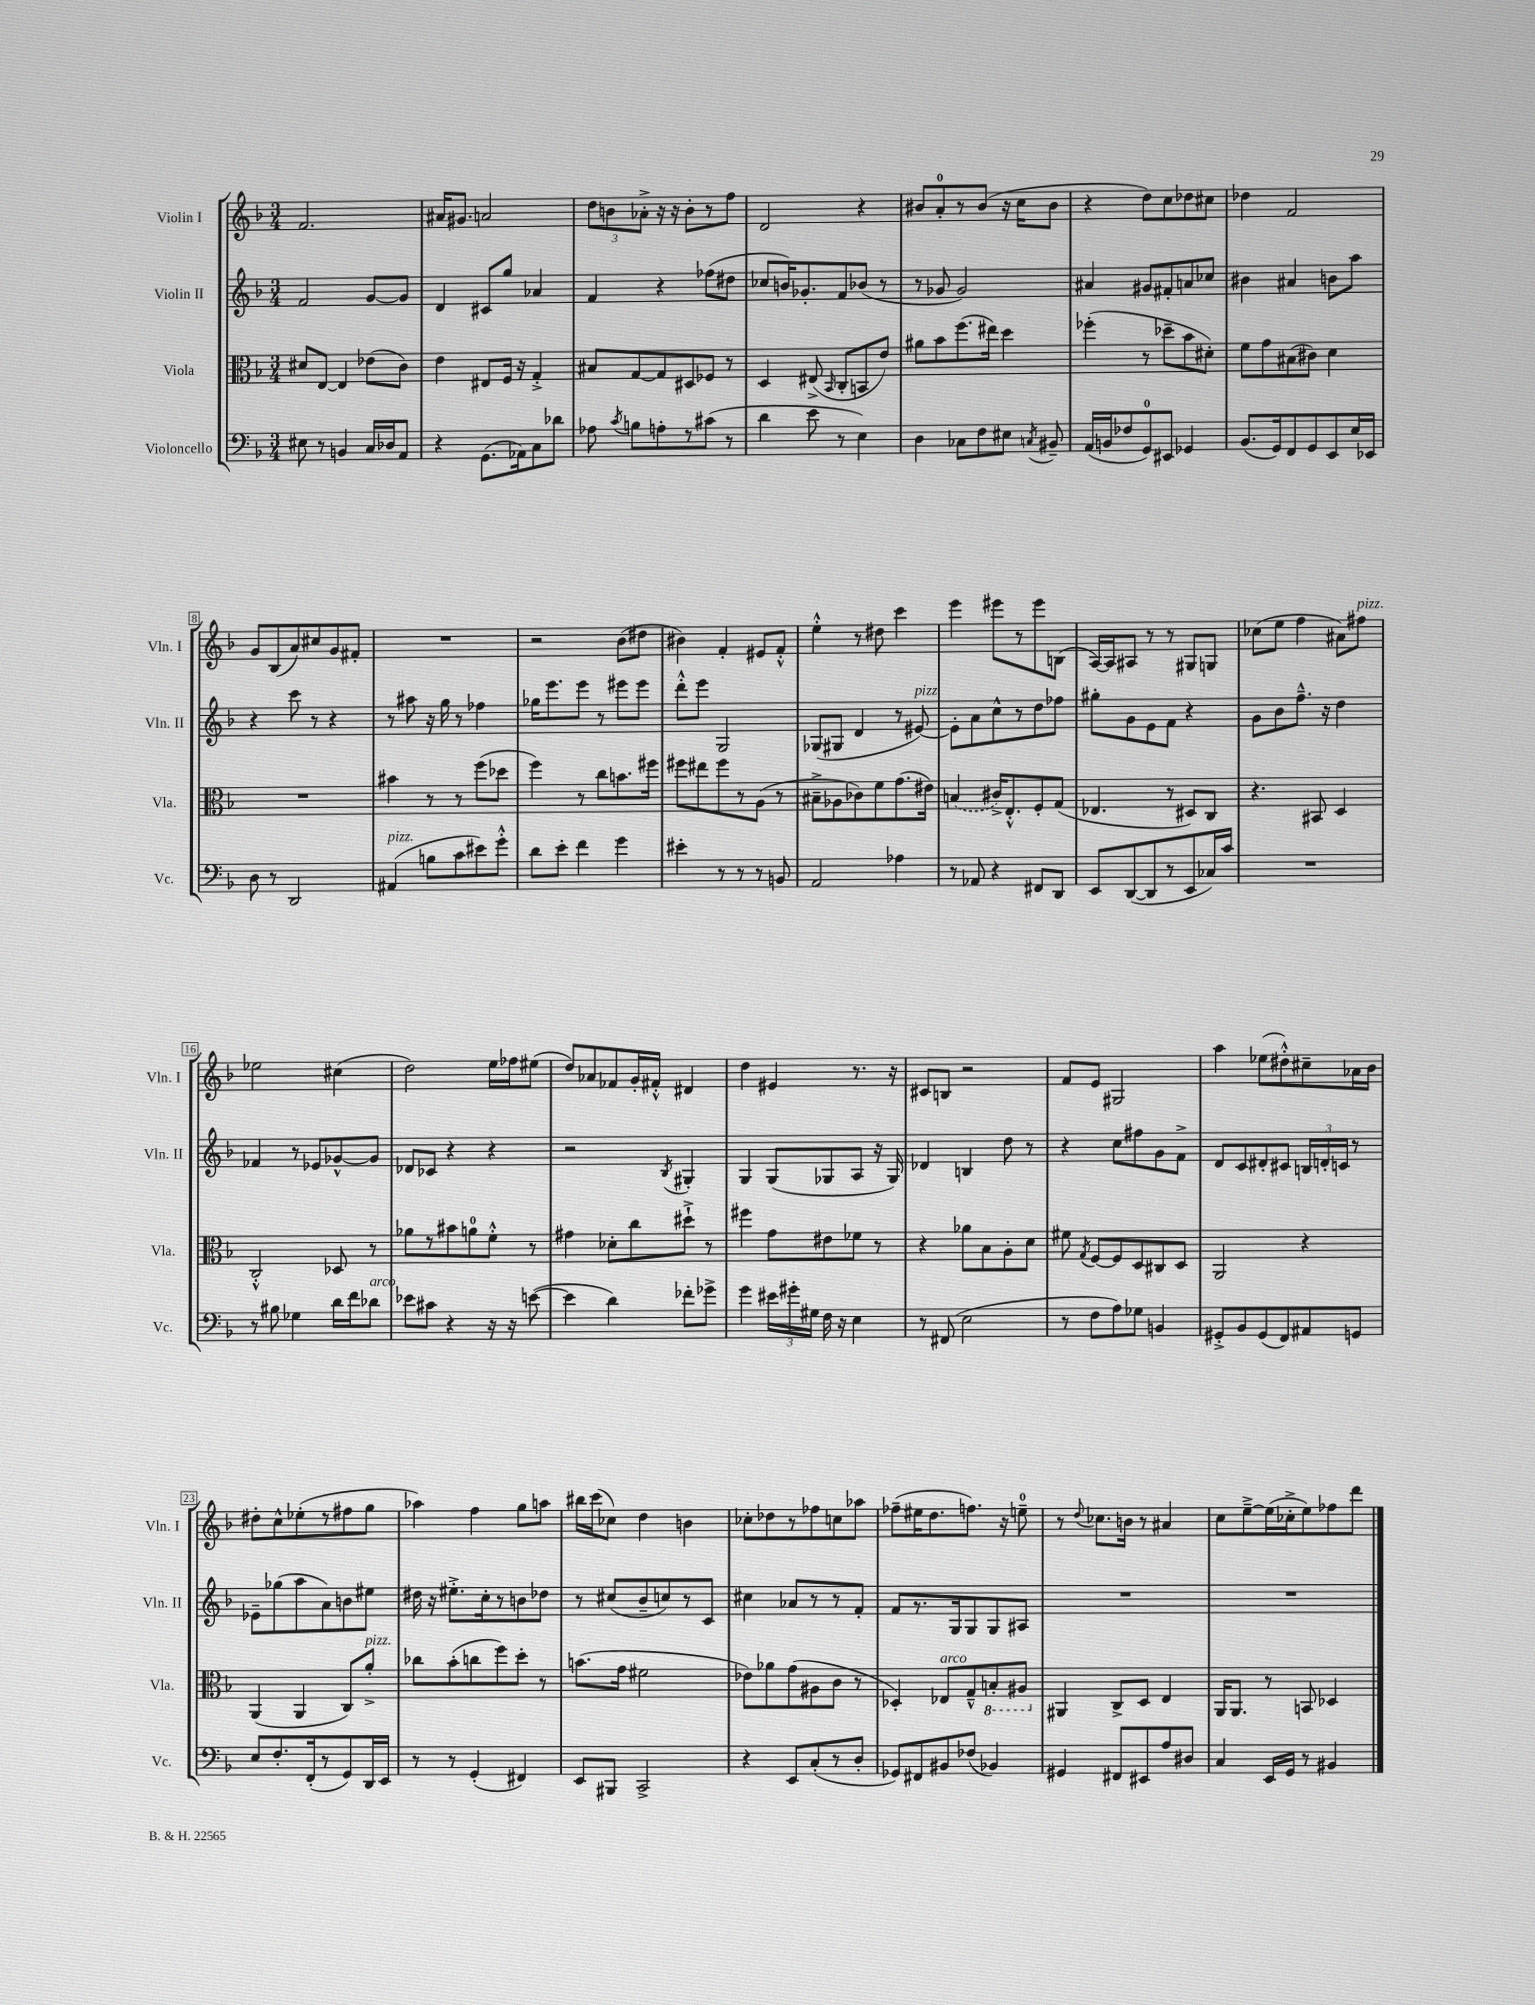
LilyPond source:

<<
\new StaffGroup <<
\new Staff = "s0" \with { instrumentName = "Violin I" shortInstrumentName = "Vln. I" } {
    \clef treble \key f \major \numericTimeSignature \time 3/4
    \autoBeamOff f'2. |
    ais'16[ gis'8.] a'2 |
    \tuplet 3/2 { d''8[ b'8 aes'8]-.-> } r16 r16 b'8[-. r8 f''8] |
    d'2 r4 |
    bis'8[ a'8-0-. r8 bis'8]( r16 c''16[ bis'8] |
    r4 d''8[) c''8 des''8 cis''8] |
    des''4 f'2 |
    g'8[ bes8( a'8) cis''8 g'8 fis'8]-. |
    R2. |
    r2 bes'8[( dis''8] |
    bis'4) f'4-. eis'8[ f'8]-.-^ |
    e''4-.-^ r8 dis''8 c'''4 |
    e'''4 eis'''8[ r8 eis'''8 b8]( |
    a16[~) a16 ais8] r8 r8 gis8[ g8] |
    ces''8[( e''8] f''4 ais'8[) fis''8]^\markup { \italic "pizz." } |
    ees''2 cis''4( |
    d''2) e''16[ fes''16 eis''8]( |
    d''8[) aes'8 fes'8 g'16-. fis'16]-.-^ dis'4 |
    d''4 eis'4 r8. r16 |
    cis'8[ b8] r2 |
    f'8[ e'8] gis2 |
    a''4 ees''8[( dis''8-.-^) cis''8-- aes'16 bes'16] |
    dis''8[-. c''8-^ ees''8-.( r8 fis''8 g''8] |
    aes''4) f''4 g''8[ a''8] |
    bis''16[ c'''16( ces''8]) d''4 b'4 |
    ces''8[-. des''8 r8 fes''8 c''8 aes''8] |
    fes''8[--( eis''16 d''8. f''8.]) r16 e''8-0-- |
    r8 \appoggiatura { d''8 } ces''8.[ b'16] r8 ais'4 |
    c''8[ e''8~---> e''16( ces''16-.-> e''8) fes''8 d'''8] \bar "|." |
}
\new Staff = "s1" \with { instrumentName = "Violin II" shortInstrumentName = "Vln. II" } {
    \clef treble \key f \major \numericTimeSignature \time 3/4
    \autoBeamOff f'2 g'8[~ g'8] |
    d'4 cis'8[ g''8] aes'4 |
    f'4 r4 fes''8[( dis''8] |
    ces''8[ b'16) ges'8.-. f'8 bes'8]( r8 |
    r8 ges'8 ges'2) |
    ais'4 gis'8[ fis'8-. a'8 ces''8] |
    bis'4 ais'4 b'8[ a''8] |
    r4 c'''8 r8 r4 |
    r8 ais''8 r16 g''16 r8 fes''4 |
    ges''16[ e'''8. e'''8] r8 eis'''8[ eis'''8] |
    d'''8[-.-^ e'''8] g2 |
    ges8[( gis8] d'4 r8 eis'8~^\markup { \italic "pizz." }) |
    eis'8[-. a'8 c''8-^ r8 d''8 fes''8] |
    gis''8[-. g'8 e'8 f'8] r4 |
    g'8[ bes'8 f''8.]---^ r16 d''4 |
    fes'4 r8 ees'8[ ges'8~-^ ges'8] |
    des'8[ ces'8] r4 r4 |
    r2 \acciaccatura { bes8 } gis4-. |
    g4 g8[( ges8 a8] r16 ges16) |
    des'4 b4 d''8 r8 |
    r4 c''8[ fis''8 g'8 f'8]-> |
    d'8[ c'8 dis'8-. cis'8] \tuplet 3/2 { b16[ d'16-. c'16] } r8 |
    ees'8[-- ges''8( a''8 a'8) b'8 eis''8] |
    dis''16 r16 eis''8.[-.-> c''16-. r8 b'8 des''8] |
    r8 cis''8[( bes'8-- c''8) r8 c'8] |
    cis''4 aes'8[ r8 r8 f'8]-. |
    f'8[ r8. g16 g8 g8 ais8] |
    R2. |
    R2. \bar "|." |
}
\new Staff = "s2" \with { instrumentName = "Viola" shortInstrumentName = "Vla." } {
    \clef alto \key f \major \numericTimeSignature \time 3/4
    \autoBeamOff dis'8[ e8]~ e4 ees'8[( c'8]) |
    e'4 eis8[ f16] r16 g4-.-> |
    bis8[ g8~ g8 dis8 fes8] r8 |
    d4 eis8->( \grace { bes,16 } c8[-. b,8 e'8]) |
    ais'8[ bes'8 f''8.( eis''16]) d''4 |
    fes''4-.( r8 des''8[-- bes'8 dis'8]-.) |
    f'8[ g'8 bis8( cis'8]) d'4 |
    R2. |
    bis'4 r8 r8 f''8[( des''8] |
    f''4) r8 c''8[ b'8. fis''16] |
    fis''8[ eis''8 fis''8 r8 a8]( r8 |
    bis8[---> aes8 ces'8) f'8 g'8.( eis'16]) |
    \once \slurDashed b4( cis'16[->) e8.-.-^ f8-. g8]( |
    ees4. r8 dis8[) c8] |
    r4. bis,8 d4 |
    c2-.-^ des8 r8 |
    aes'8[ r8 bis'8 a'8-0 f'8]-.-^ r8 |
    gis'4 des'8[-. c''8 dis''8]-!-> r8 |
    fis''4 g'8[ eis'8 fes'8] r8 |
    r4 aes'8[ bes8 a8-. d'8] |
    fis'8 \acciaccatura { g8 } f8[~ f8 d8 cis8 d8] |
    a,2 r4 |
    a,4( a,4 c8[) a'8]-.->^\markup { \italic "pizz." } |
    ces''8[ bes'8-.( c''8 f''8) d''8]-. r8 |
    b'8.[( g'16] fis'2 |
    ees'8[) aes'8 g'8( ais8 c'8] r8 |
    des4-.) ees8[^\markup { \italic "arco" } g8---^ \ottava #-1 b,8-. ais,8] \ottava #0 |
    ais,4 c8[-> d8] e4 |
    a,16[ a,8.] r8 b,8 des4 \bar "|." |
}
\new Staff = "s3" \with { instrumentName = "Violoncello" shortInstrumentName = "Vc." } {
    \clef bass \key f \major \numericTimeSignature \time 3/4
    \autoBeamOff eis8 r8 b,4 c16[ des16 a,8] |
    r4 g,8.[( aes,16) c8 des'8] |
    aes8 \acciaccatura { c'8 } b8[ a8-. r8 cis'8]( r8 |
    d'4 e'8 r8 e4) |
    d4 ces8[ f8 eis8] \acciaccatura { c8 } bis,8-- |
    a,16[( b,16 fes8 g,8-0) eis,8] ges,4 |
    bes,8.[( g,16) f,8 g,8 e,8 e16 ees,16] |
    d8 r8 d,2 |
    ais,4^\markup { \italic "pizz." }( b8[ c'8 eis'8) g'8]-.-^ |
    d'8[ e'8]-. f'4 g'4 |
    eis'4-. r8 r8 r8 b,8 |
    a,2 aes4 |
    r8 aes,8 r4 fis,8[ d,8] |
    e,8[ d,8~( d,8 r8 e,8 ces16) c'16] |
    R2. |
    r8 bis8 ges4 d'16[ f'16 des'8]^\markup { \italic "arco" } |
    ees'8[ cis'8] r4 r16 r16 e'8~( |
    e'4 d'4) fes'8[-. ges'8]-> |
    g'4 \tuplet 3/2 { eis'16[ gis'16-. gis16] } f16 r16 e4 |
    r8 fis,8( e2 |
    r8 f8[ a8) ges8] b,4 |
    gis,8[-.-> bes,8 gis,8( f,8) ais,8 g,8] |
    e8[ f8.-. f,16-.( r8 g,8) d,16 e,16] |
    r8 r8 g,4-.( fis,4) |
    e,8[ bis,,8] c,2-> |
    r4 e,8[ c8-.( r8 d8]-. |
    ges,8[) fis,8 bis,8 fes8]( bes,4) |
    gis,4 fis,8[ eis,8 a8 dis8] |
    c4 e,16[ g,16] r8 bis,4 \bar "|." |
}
>>
>>
\layout { \context { \Score \override BarNumber.stencil = #(make-stencil-boxer 0.1 0.3 ly:text-interface::print) } }
